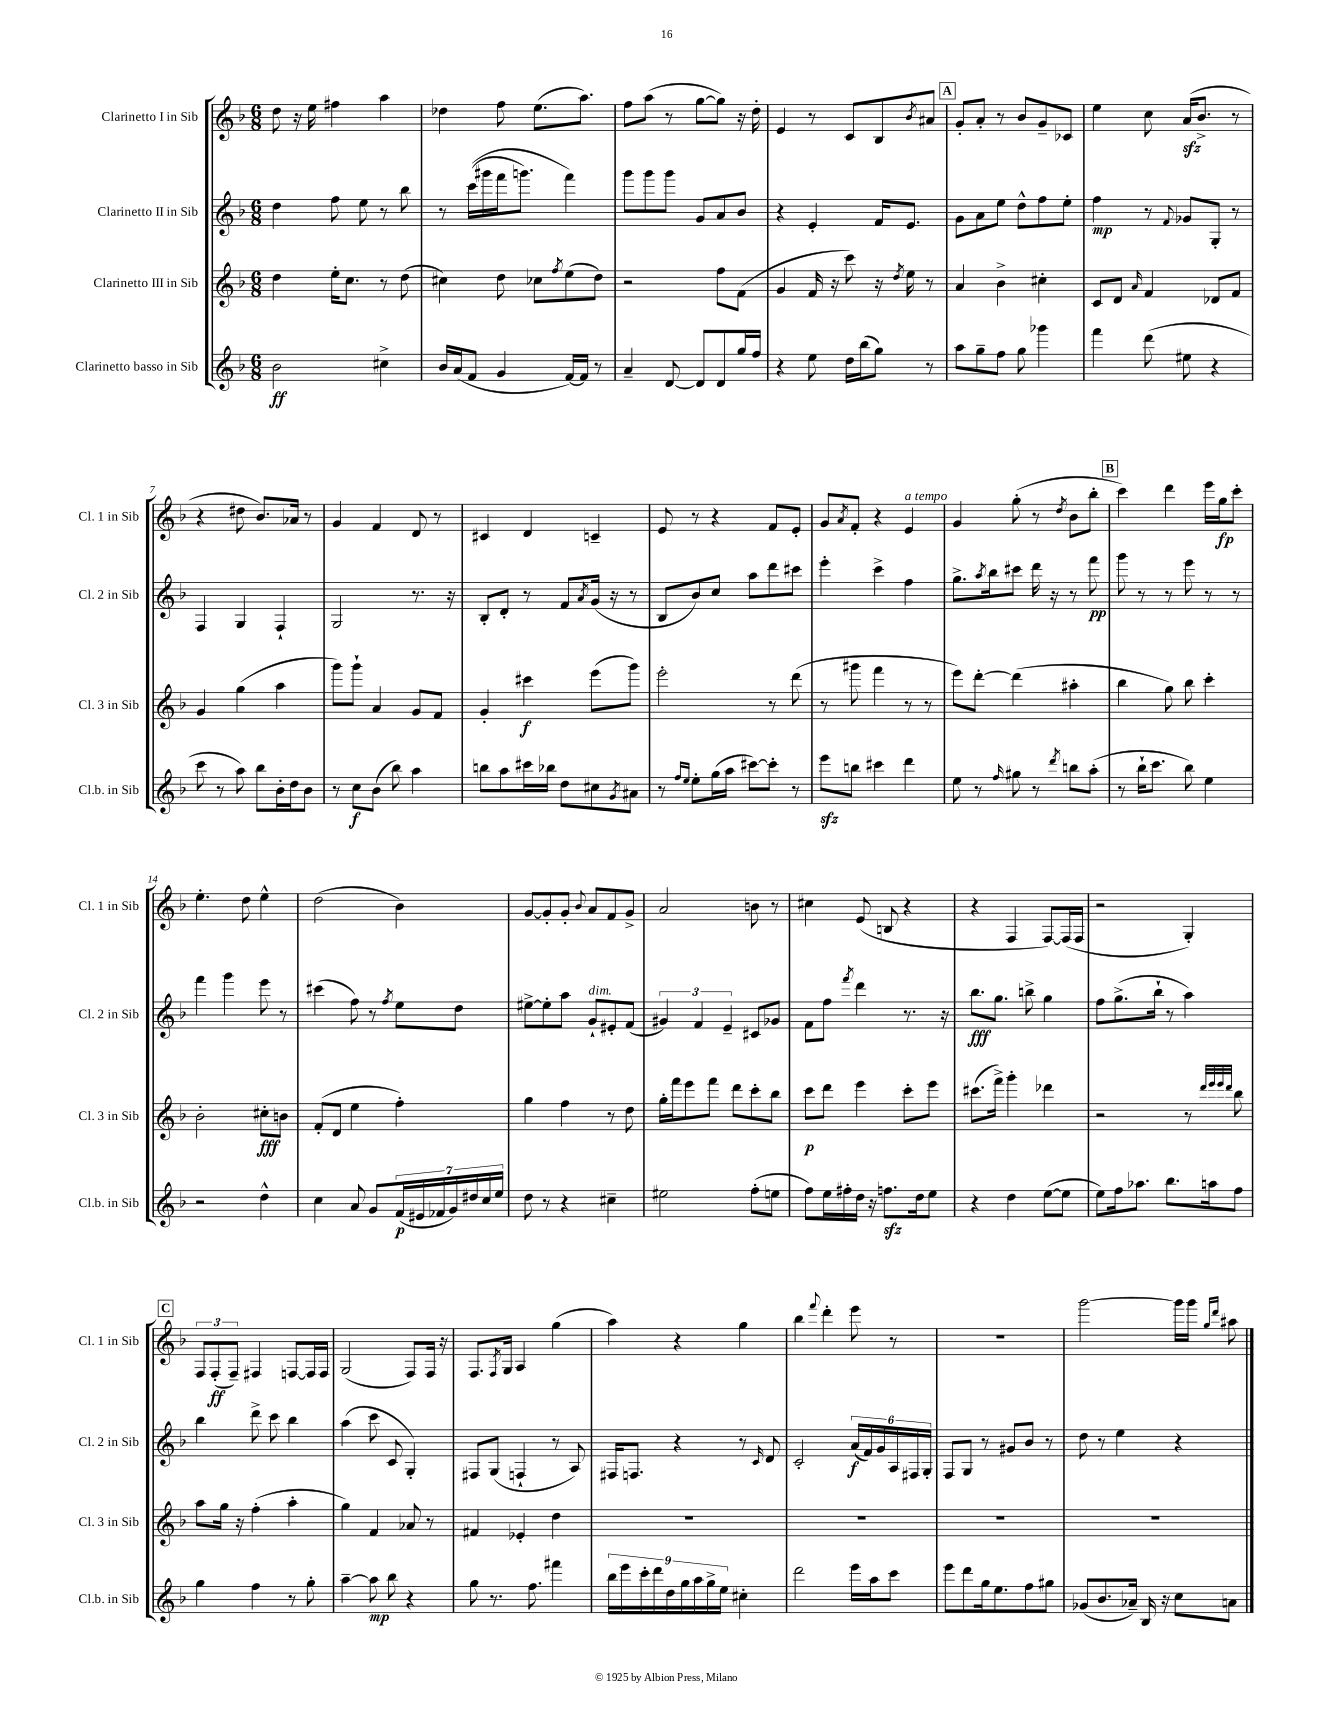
<<
\new StaffGroup <<
\new Staff = "s0" \with { instrumentName = "Clarinetto I in Sib" shortInstrumentName = "Cl. 1 in Sib" } {
    \clef treble \key f \major \numericTimeSignature \time 6/8
    d''8 r16 e''16 fis''4 a''4 |
    des''4 f''8 e''8.( a''8.) |
    f''8 a''8( r8 g''8~ g''8) r16 d''16-. |
    e'4 r8 c'8 bes8 \acciaccatura { bes'8 } ais'8 |
    \mark \markup { \box "A" } g'8-. a'8-. r8 bes'8 g'8-- ces'8 |
    e''4 c''8 a'16\sfz( bes'8.-> r8 |
    r4 dis''8 bes'8.) aes'16 r8 |
    g'4 f'4 d'8 r8 |
    cis'4 d'4 c'4-- |
    e'8 r8 r4 f'8 e'8-. |
    g'8 \acciaccatura { a'8 } f'8-. r4 e'4^\markup { \italic "a tempo" } |
    g'4 g''8-.( r8 \acciaccatura { d''8 } bes'8 bes''8-. |
    \mark \markup { \box "B" } c'''4) d'''4 e'''16 g''16\fp c'''8-. |
    e''4.-. d''8 e''4-^ |
    d''2( bes'4) |
    g'8~ g'8-. g'8-. \appoggiatura { bes'8 } a'8 f'8 g'8-> |
    a'2 b'8 r8 |
    cis''4 e'8( b8 r4 |
    r4 f4 f8~) f16( f16 |
    r2 g4-.) |
    \mark \markup { \box "C" } \tuplet 3/2 { f8 f8-.\ff( f8--) } fis4 f8~ f16 f16 |
    g2( f8) f16 r16 |
    f8. \acciaccatura { f8 } g16 a4 g''4( |
    a''4) r4 g''4 |
    bes''4 \appoggiatura { f'''8 } d'''4-. e'''8 r8 |
    r2. |
    g'''2~ g'''16 g'''16 \grace { g''16 d'''16 } ais''8 \bar "|." |
}
\new Staff = "s1" \with { instrumentName = "Clarinetto II in Sib" shortInstrumentName = "Cl. 2 in Sib" } {
    \clef treble \key f \major \numericTimeSignature \time 6/8
    d''4 f''8 e''8 r8 bes''8 |
    r8 c'''16(\( gis'''16 f'''16 g'''8.) f'''4\) |
    g'''8 g'''8 g'''8 g'8 a'8 bes'8 |
    r4 e'4-. f'16 e'8. |
    \mark \markup { \box "A" } g'8 a'8 e''8 d''8-^ f''8 e''8-. |
    f''4\mp r8 \appoggiatura { f'8 } ges'8 g8-. r8 |
    f4 g4 f4-! |
    g2 r8. r16 |
    bes8-. d'8-. r8 f'8 \acciaccatura { a'8 } g'16( r16 r8 |
    bes8 bes'8) c''8 a''8 d'''8 cis'''8 |
    e'''4-. c'''4-> f''4 |
    g''8.-> \acciaccatura { a''8 } bes''16 cis'''8 d'''16 r16 r8 f'''8\pp |
    \mark \markup { \box "B" } g'''8 r8 r8 e'''8 r8 r8 |
    f'''4 g'''4 e'''8 r8 |
    cis'''4( f''8) r8 \acciaccatura { f''8 } e''8 d''8 |
    eis''8~-> eis''8-. a''8 g'8-!^\markup { \italic "dim." } eis'8-. f'8( |
    \tuplet 3/2 { gis'4) f'4 e'4-- } cis'8 ges'8 |
    f'8 f''8 \acciaccatura { f'''8 } d'''4 r8. r16 |
    bes''8.\fff g''8. b''8-> g''4 |
    f''8 g''8.->( bes''16-! r8 a''4) |
    \mark \markup { \box "C" } bes''4 d'''8-> c'''8 bes''4 |
    a''4( c'''8 c'8 g4-.) |
    fis8 g8( f4-! r8 a8) |
    fis16 f8. r4 r8 \grace { c'16 } d'8 |
    c'2-. \tuplet 6/4 { a'16\f( f'16) g'16 a16 fis16 g16-. } |
    f8 g8 r8 gis'8 bes'8 r8 |
    d''8 r8 e''4 r4 \bar "|." |
}
\new Staff = "s2" \with { instrumentName = "Clarinetto III in Sib" shortInstrumentName = "Cl. 3 in Sib" } {
    \clef treble \key f \major \numericTimeSignature \time 6/8
    d''4 e''16-. c''8. r8 d''8( |
    cis''4) d''8 ces''8 \acciaccatura { f''8 } e''8( d''8) |
    r2 f''8 f'8( |
    g'4 f'16 r16 c'''8) r16 \acciaccatura { d''8 } e''16 r8 |
    \mark \markup { \box "A" } a'4 bes'4-> cis''4-. |
    c'8 d'8 \grace { a'16 } f'4 des'8 f'8 |
    g'4 g''4( a''4 |
    g'''8) g'''8-! a'4 g'8 f'8 |
    g'4-. cis'''4\f e'''8( g'''8) |
    e'''2-. r8 d'''8( |
    r8 gis'''8 f'''4 r8 r8 |
    e'''8) d'''8~-. d'''4( ais''4-. |
    \mark \markup { \box "B" } bes''4 g''8) bes''8 c'''4-. |
    bes'2-. cis''8-.\fff b'8 |
    f'8-.( d'8 e''4 f''4-.) |
    g''4 f''4 r8 d''8 |
    g''16-. f'''16 e'''8 f'''8 d'''8 c'''8-. bes''8 |
    c'''8\p d'''8 e'''4 c'''8-. e'''8 |
    cis'''8.( f'''16->) g'''4-. des'''4 |
    r2 r8 \grace { d'''32 e'''32 e'''32 d'''32 } bes''8 |
    \mark \markup { \box "C" } a''8 g''16 r16 f''4-.( a''4-. |
    g''4) f'4 aes'8 r8 |
    fis'4 ees'4-. d''4 |
    R2. |
    R2. |
    R2. |
    R2. \bar "|." |
}
\new Staff = "s3" \with { instrumentName = "Clarinetto basso in Sib" shortInstrumentName = "Cl.b. in Sib" } {
    \clef treble \key f \major \numericTimeSignature \time 6/8
    bes'2\ff cis''4-> |
    bes'16 a'16( f'8 g'4 f'16~) f'16 r8 |
    a'4-- d'8~ d'8 d'8 g''16 f''16 |
    r4 e''8 d''16 bes''16( g''8) r8 |
    \mark \markup { \box "A" } a''8 g''8-- f''8 g''8 ges'''4 |
    f'''4 d'''8( eis''8 r4 |
    c'''8 r8 a''8) bes''8 bes'16-. d''16 bes'8 |
    r8 c''8\f bes'8( bes''8) a''4 |
    b''8 a''8 cis'''16 bes''16 d''8 cis''8 \acciaccatura { g'8 } ais'8 |
    r8 \grace { f''16 e''16 } e''8-. g''16( a''16 cis'''8~) cis'''8-. r8 |
    e'''8\sfz b''8 cis'''4 d'''4 |
    e''8 r8 \grace { f''16 } gis''8 r8 \acciaccatura { d'''8 } b''8 a''8-.( |
    \mark \markup { \box "B" } r8 bes''16-! c'''8. bes''8) e''4 |
    r2 d''4-^ |
    c''4 a'8 g'8 \tuplet 7/4 { f'16\p( eis'16 fes'16 g'16) dis''16 c''16 e''16 } |
    d''8 r8 r4 cis''4-- |
    eis''2 f''8-.( e''8 |
    f''8) e''16 fis''16-. d''16 r16 f''8.\sfz d''16 e''8 |
    r4 d''4 e''8~( e''8 |
    e''8) f''16 aes''8. bes''8. a''16 f''8 |
    \mark \markup { \box "C" } g''4 f''4 r8 g''8-. |
    a''4~-- a''8\mp bes''8 r4 |
    g''8 r8. f''8. fis'''4 |
    \tuplet 9/8 { bes''16 e'''16 c'''16-. d'''16 d''16 g''16 a''16 g''16-> e''16 } cis''4-. |
    d'''2 e'''16 a''16 c'''8 |
    e'''8 d'''8 g''16 e''8. f''8 gis''8 |
    ges'8( bes'8. aes'16--) bes16 r16 c''8 a'8 \bar "|." |
}
>>
>>
